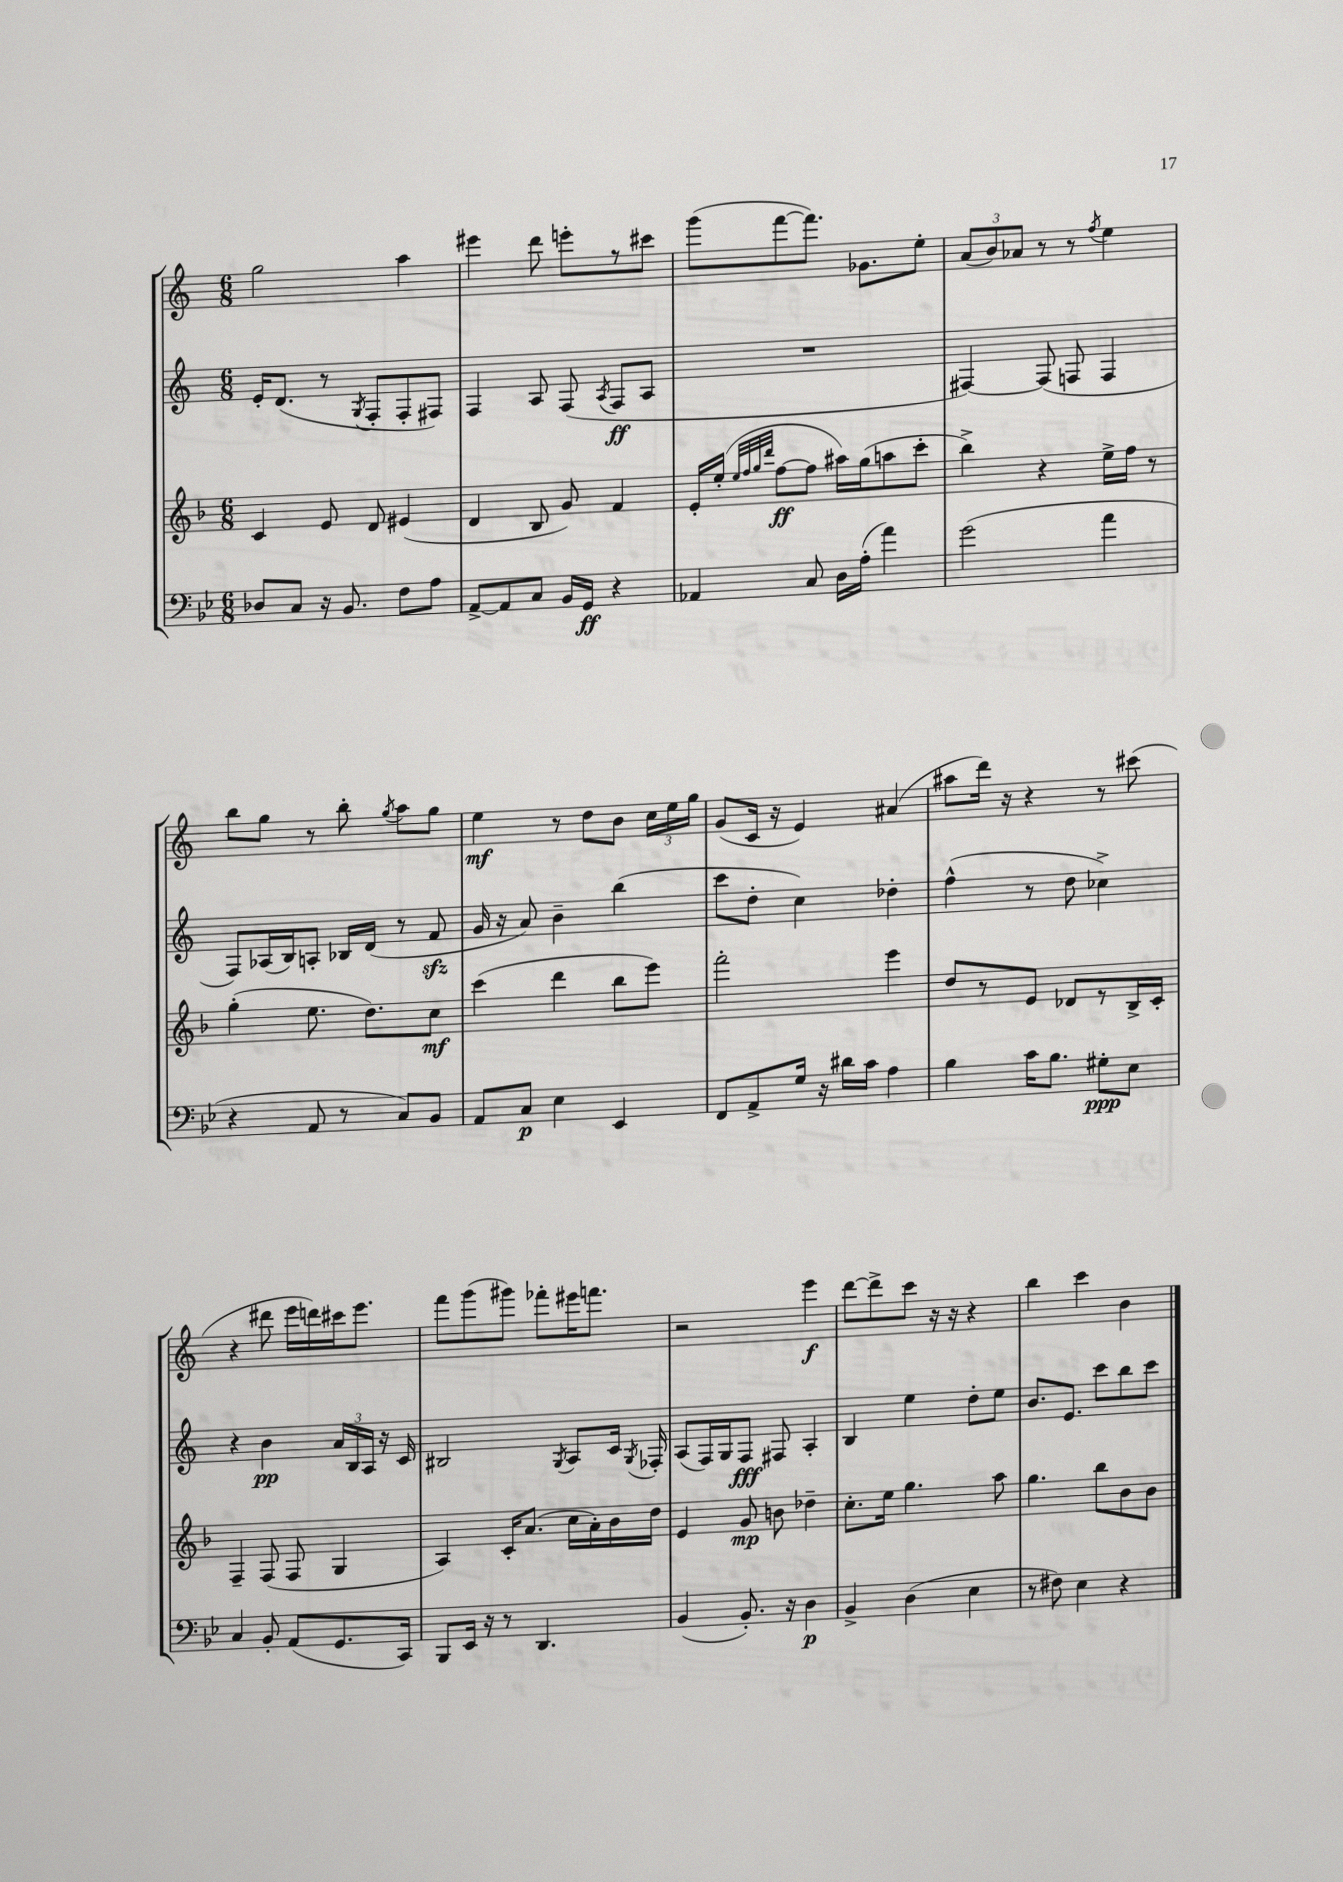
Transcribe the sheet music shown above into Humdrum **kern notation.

**kern	**dynam	**kern	**dynam	**kern	**dynam	**kern	**dynam
*part4	*part4	*part3	*part3	*part2	*part2	*part1	*part1
*staff4	*staff4	*staff3	*staff3	*staff2	*staff2	*staff1	*staff1
*clefF4	*	*clefG2	*	*clefG2	*	*clefG2	*
*k[b-e-]	*	*k[b-]	*	*k[]	*	*k[]	*
*M6/8	*	*M6/8	*	*M6/8	*	*M6/8	*
=142	=142	=142	=142	=142	=142	=142	=142
8D-X/L	.	4c/	.	16e'/KL	.	2gg\	.
.	.	.	.	(8.d/J	.	.	.
8C/J	.	.	.	.	.	.	.
16r	.	8e/	.	8r	.	.	.
8.BB-/	.	.	.	.	.	.	.
.	.	.	.	8qG/	.	.	.
.	.	8d/	.	8F'/L	.	.	.
8F\L	.	(4e#X/	.	8F'/	.	4aa\	.
8A\J	.	.	.	8F#X/J)	.	.	.
=143	=143	=143	=143	=143	=143	=143	=143
[8AA^/L	.	4d/	.	4F/	.	4eee#X\	.
8AA/]	.	.	.	.	.	.	.
8C/J	.	8B-/	.	8A/	.	8ddd\	.
16BB-/LL	.	8g/)	.	(8F/	.	8eeen'\L	.
16GG/JJ	ff	.	.	.	.	.	.
.	.	.	.	8qA/	.	.	.
4r	.	4f/	.	8F/L	ff	8r	.
.	.	.	.	8A/J	.	8ccc#X\J	.
=144	=144	=144	=144	=144	=144	=144	=144
4AA-X/	.	16e'/LL	.	2.r	.	(8ggg\L	.
.	.	(16ee'/JJ	.	.	.	.	.
.	.	32qqee/LLL	.	.	.	.	.
.	.	32qqff/	.	.	.	.	.
.	.	32qqgg/	.	.	.	.	.
.	.	32qqddd/JJJ	.	.	.	.	.
.	.	[8ff\L	ff	.	.	[8fff\	.
8C/	.	8ff\J]	.	.	.	8.fff\J])	.
16D\LL	.	16aa#X\LL)	.	.	.	.	.
(16A'\JJ	.	(16gg\J	.	.	.	8.g-X\L	.
4a\)	.	8aan\	.	.	.	.	.
.	.	8ccc'\J	.	.	.	8ee'\J	.
=145	=145	=145	=145	=145	=145	=145	=145
(2g\	.	4bb-^\)	.	[4F#X/)	.	(12a/L	.
.	.	.	.	.	.	12b/)	.
.	.	.	.	.	.	12a-X/J	.
.	.	4r	.	(8F#/]	.	8r	.
.	.	.	.	8Fn/	.	8r	.
.	.	.	.	.	.	8qff/	.
4a\	.	16ee^\LL	.	4F/	.	4ee\	.
.	.	16ff\JJ	.	.	.	.	.
.	.	8r	.	.	.	.	.
!!LO:LB:g=z
=146	=146	=146	=146	=146	=146	=146	=146
4r	.	(4gg'\	.	8F/L)	.	8bb\L	.
.	.	.	.	(16A-X/L	.	8gg\J	.
.	.	.	.	16B/J)	.	.	.
8AA/	.	8.ee\	.	8An'/J	.	8r	.
8r	.	.	.	16B-X/LL	.	8bb'\	.
.	.	8.dd\L)	.	(16d/JJ	.	.	.
.	.	.	.	.	.	8qgg/	.
8C/L)	.	.	.	8r	.	8aa\L	.
8BB-/J	.	8cc\J	mf	8fzz/	.	8gg\J	.
=147	=147	=147	=147	=147	=147	=147	=147
8AA/L	.	(4ccc\	.	16g/	.	4ee\	mf
.	.	.	.	16r	.	.	.
8C/J	p	.	.	8a/)	.	.	.
4E-\	.	4ddd\	.	4b~\	.	8r	.
.	.	.	.	.	.	8dd\L	.
4EE-/	.	8bb-\L	.	(4bb\	.	8b\J	.
.	.	8eee\J)	.	.	.	24cc\LL	.
.	.	.	.	.	.	24ee\	.
.	.	.	.	.	.	24gg\JJ	.
=148	=148	=148	=148	=148	=148	=148	=148
8FF/L	.	2fff'\	.	8ccc\L	.	(8g/L	.
8AA^/	.	.	.	8dd'\J	.	16c/Jk	.
.	.	.	.	.	.	16r	.
16G/Jk	.	.	.	4cc\)	.	4e/)	.
16r	.	.	.	.	.	.	.
16d#X\LL	.	.	.	.	.	.	.
16c\JJ	.	.	.	.	.	.	.
4A\	.	4eee\	.	4dd-X'\	.	(4a#X/	.
=149	=149	=149	=149	=149	=149	=149	=149
4B-\	.	8dd/L	.	(4ff^^\	.	8aa#X\L	.
.	.	8r	.	.	.	16ddd\Jk)	.
.	.	.	.	.	.	16r	.
16c\KL	.	8e/J	.	8r	.	4r	.
8.B-\J	.	.	.	.	.	.	.
.	.	8d-X/L	.	8dd\	.	.	.
8G#X'\L	ppp	8r	.	4cc-X^\)	.	8r	.
8E-\J	.	16B-^/L	.	.	.	(8ccc#X\	.
.	.	16c'/JJ	.	.	.	.	.
!!LO:LB:g=z
=150	=150	=150	=150	=150	=150	=150	=150
4C/	.	4F~/	.	4r	.	4r	.
8BB-'/	.	(8F/	.	4b\	pp	8ddd#X\	.
(8AA/L	.	8F/	.	.	.	16eee\LL	.
.	.	.	.	.	.	16dddn\)	.
8.GG/	.	4G/	.	24a/LL	.	16ccc#X\J	.
.	.	.	.	24B/	.	.	.
.	.	.	.	.	.	8.eee\J	.
.	.	.	.	24A/JJ	.	.	.
.	.	.	.	16r	.	.	.
16CC/Jk)	.	.	.	16c/	.	.	.
=151	=151	=151	=151	=151	=151	=151	=151
8BBB-/L	.	4A/)	.	2B#X/	.	8fff\L	.
16EE-/Jk	.	.	.	.	.	(8ggg\	.
16r	.	.	.	.	.	.	.
8r	.	16c'/KL	.	.	.	8ggg#X\J)	.
.	.	(8.a/J	.	.	.	.	.
4.DD/	.	.	.	.	.	8fff-X'\L	.
.	.	.	.	8qG/	.	.	.
.	.	16cc\LL	.	8A/L	.	16eee#X\K	.
.	.	16a'\)	.	.	.	8.fffn\J	.
.	.	16b-\	.	16c/Jk	.	.	.
.	.	.	.	8qG/	.	.	.
.	.	16dd\JJ	.	16F-X'/	.	.	.
=152	=152	=152	=152	=152	=152	=152	=152
(4BB-/	.	4e/	.	(8A/L	.	2r	.
.	.	.	.	16F/L)	.	.	.
.	.	.	.	16G/J	.	.	.
8.BB-'/)	.	8g/	mp	8F/J	fff	.	.
.	.	8bn\	.	8F#X/	.	.	.
16r	.	.	.	.	.	.	.
4D\	p	4dd-X~\	.	4A'/	.	4eee\	f
=153	=153	=153	=153	=153	=153	=153	=153
4BB-^/	.	8.cc'\L	.	4B/	.	[8ddd\L	.
.	.	.	.	.	.	8ddd^\]	.
.	.	16ee\Jk	.	.	.	.	.
(4D\	.	4.gg\	.	4ee\	.	8ccc\J	.
.	.	.	.	.	.	16r	.
.	.	.	.	.	.	16r	.
4E-\	.	.	.	8dd'\L	.	4r	.
.	.	8aa\	.	8ee\J	.	.	.
=154	=154	=154	=154	=154	=154	=154	=154
8r	.	4.gg\	.	8.b/L	.	4bb\	.
8F#X\)	.	.	.	.	.	.	.
.	.	.	.	8.e/J	.	.	.
4E-\	.	.	.	.	.	4ccc\	.
.	.	8bb-\L	.	8ccc\L	.	.	.
4r	.	8b-\	.	8bb\	.	4b\	.
.	.	8b-\J	.	8ccc\J	.	.	.
==	==	==	==	==	==	==	==
*-	*-	*-	*-	*-	*-	*-	*-
